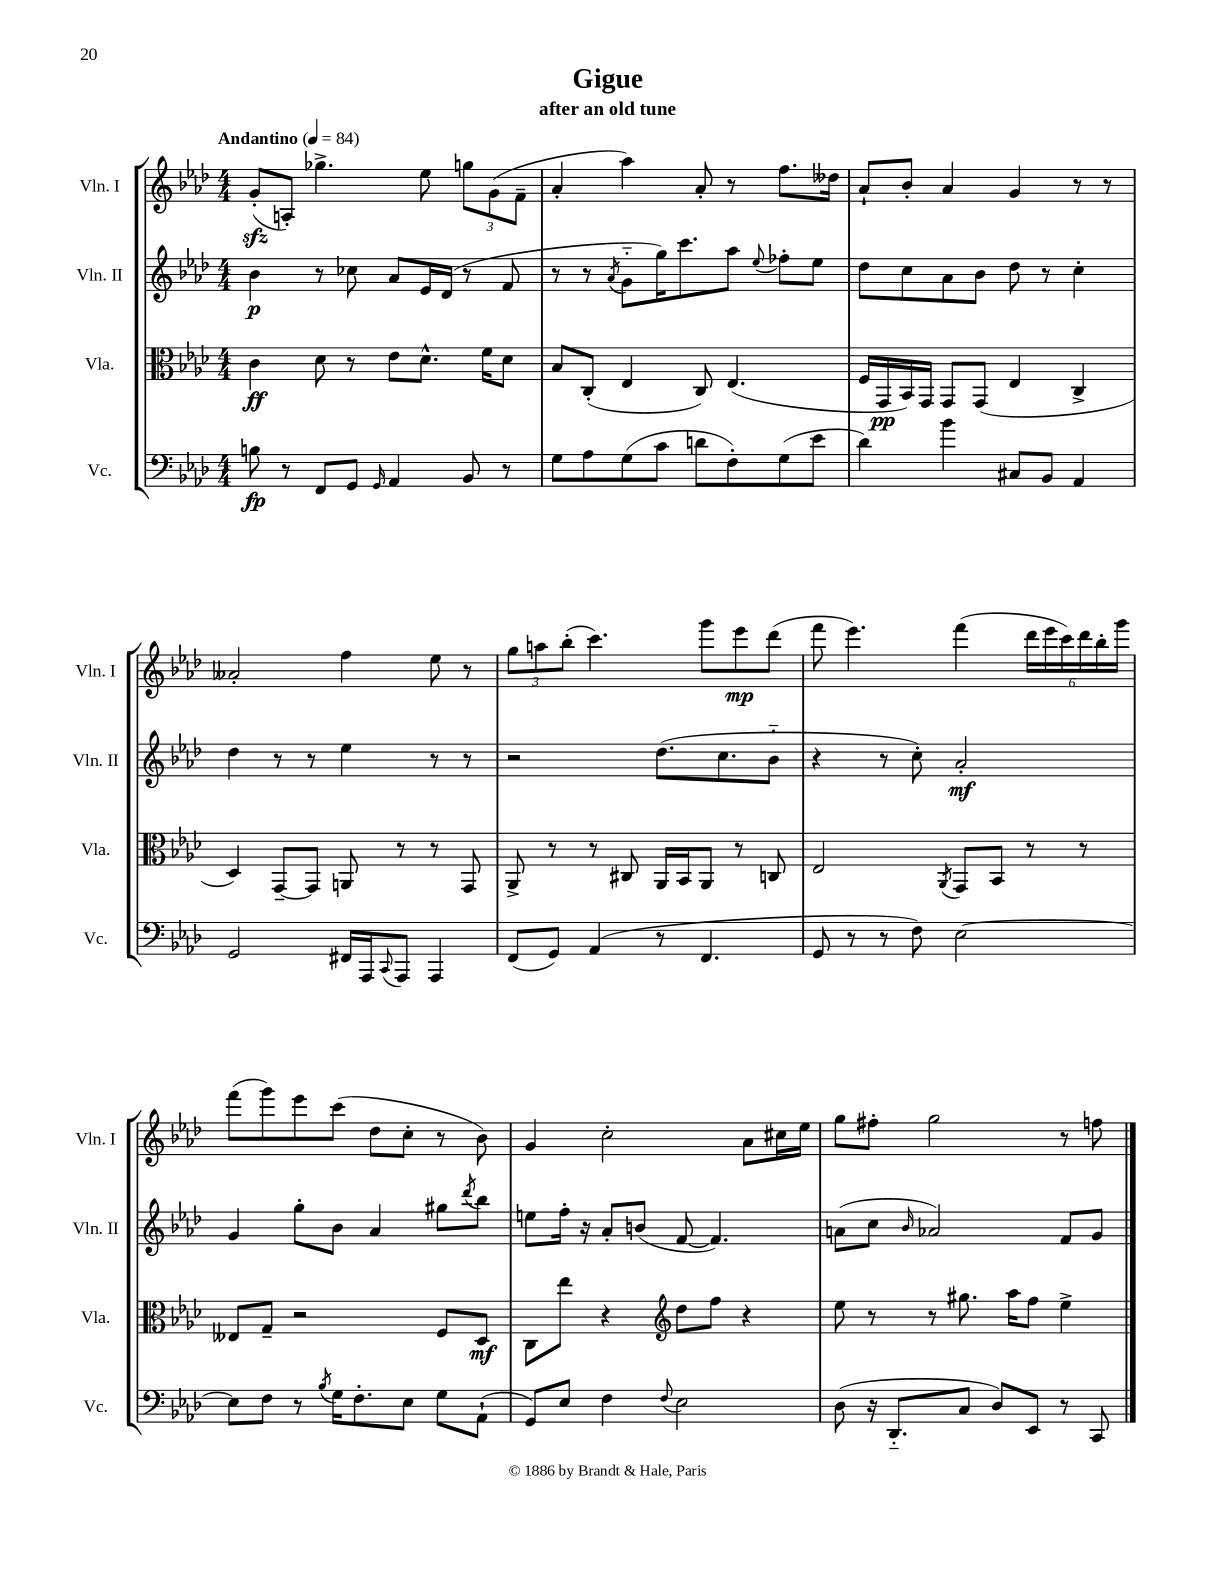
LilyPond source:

\header { title = "Gigue" subtitle = "after an old tune" }
<<
\new StaffGroup <<
\new Staff = "s0" \with { instrumentName = "Vln. I" shortInstrumentName = "Vln. I" } {
    \clef treble \key aes \major \numericTimeSignature \time 4/4 \tempo "Andantino" 4 = 84
    g'8-.\sfz( a8-.) ges''4.-> ees''8 \tuplet 3/2 { g''8 g'8( f'8-- } |
    aes'4-. aes''4) aes'8-. r8 f''8. deses''16 |
    aes'8-! bes'8-. aes'4 g'4 r8 r8 |
    aeses'2-. f''4 ees''8 r8 |
    \tuplet 3/2 { g''8 a''8 bes''8-.( } c'''4.) g'''8 ees'''8\mp des'''8( |
    f'''8 ees'''4.) f'''4( \tuplet 6/4 { des'''16 ees'''16 c'''16) des'''16 bes''16-. g'''16 } |
    f'''8( g'''8) ees'''8 c'''8( des''8 c''8-. r8 bes'8) |
    g'4 c''2-. aes'8 cis''16 ees''16 |
    g''8 fis''8-. g''2 r8 f''8 \bar "|." |
}
\new Staff = "s1" \with { instrumentName = "Vln. II" shortInstrumentName = "Vln. II" } {
    \clef treble \key aes \major \numericTimeSignature \time 4/4
    bes'4\p r8 ces''8 aes'8 ees'16 des'16( r8 f'8 |
    r8 r8 \acciaccatura { aes'8 } g'8-_ g''16) c'''8. aes''8 \appoggiatura { ees''8 } fes''8-. ees''8 |
    des''8 c''8 aes'8 bes'8 des''8 r8 c''4-. |
    des''4 r8 r8 ees''4 r8 r8 |
    r2 des''8.( c''8. bes'8-_ |
    r4 r8 c''8-.) aes'2-.\mf |
    g'4 g''8-. bes'8 aes'4 gis''8 \acciaccatura { des'''8 } bes''8 |
    e''8 f''16-. r16 aes'8-. b'8( f'8~ f'4.) |
    a'8( c''8 \grace { bes'16 } aes'2) f'8 g'8 \bar "|." |
}
\new Staff = "s2" \with { instrumentName = "Vla." shortInstrumentName = "Vla." } {
    \clef alto \key aes \major \numericTimeSignature \time 4/4
    c'4\ff des'8 r8 ees'8 des'8.-^ f'16 des'8 |
    bes8 c8-.( ees4 c8) ees4.( |
    f16 g,16\pp bes,16) g,16 g,8 g,8( ees4 c4-> |
    des4) g,8~-- g,8 a,8 r8 r8 g,8 |
    aes,8-> r8 r8 cis8 aes,16 bes,16 aes,8 r8 c8 |
    ees2 \acciaccatura { aes,8 } g,8 bes,8 r8 r8 |
    eeses8 g8-- r2 f8 des8\mf |
    c8 ees''8 r4 \clef treble des''8 f''8 r4 |
    ees''8 r8 r8 gis''8. aes''16 f''8 ees''4-> \bar "|." |
}
\new Staff = "s3" \with { instrumentName = "Vc." shortInstrumentName = "Vc." } {
    \clef bass \key aes \major \numericTimeSignature \time 4/4
    b8\fp r8 f,8 g,8 \grace { g,16 } aes,4 bes,8 r8 |
    g8 aes8 g8( c'8 d'8 f8-.) g8( ees'8 |
    des'4) bes'4 cis8 bes,8 aes,4 |
    g,2 fis,16 aes,,16 \appoggiatura { c,8 } aes,,8 aes,,4 |
    f,8( g,8) aes,4( r8 f,4. |
    g,8 r8 r8 f8) ees2~ |
    ees8 f8 r8 \acciaccatura { bes8 } g16 f8.-. ees8 g8 aes,8-!( |
    g,8) ees8 f4 \appoggiatura { f8 } ees2 |
    des8( r16 des,8.-_ c8 des8) ees,8 r8 c,8 \bar "|." |
}
>>
>>
\layout { \context { \Score \remove "Bar_number_engraver" } }
